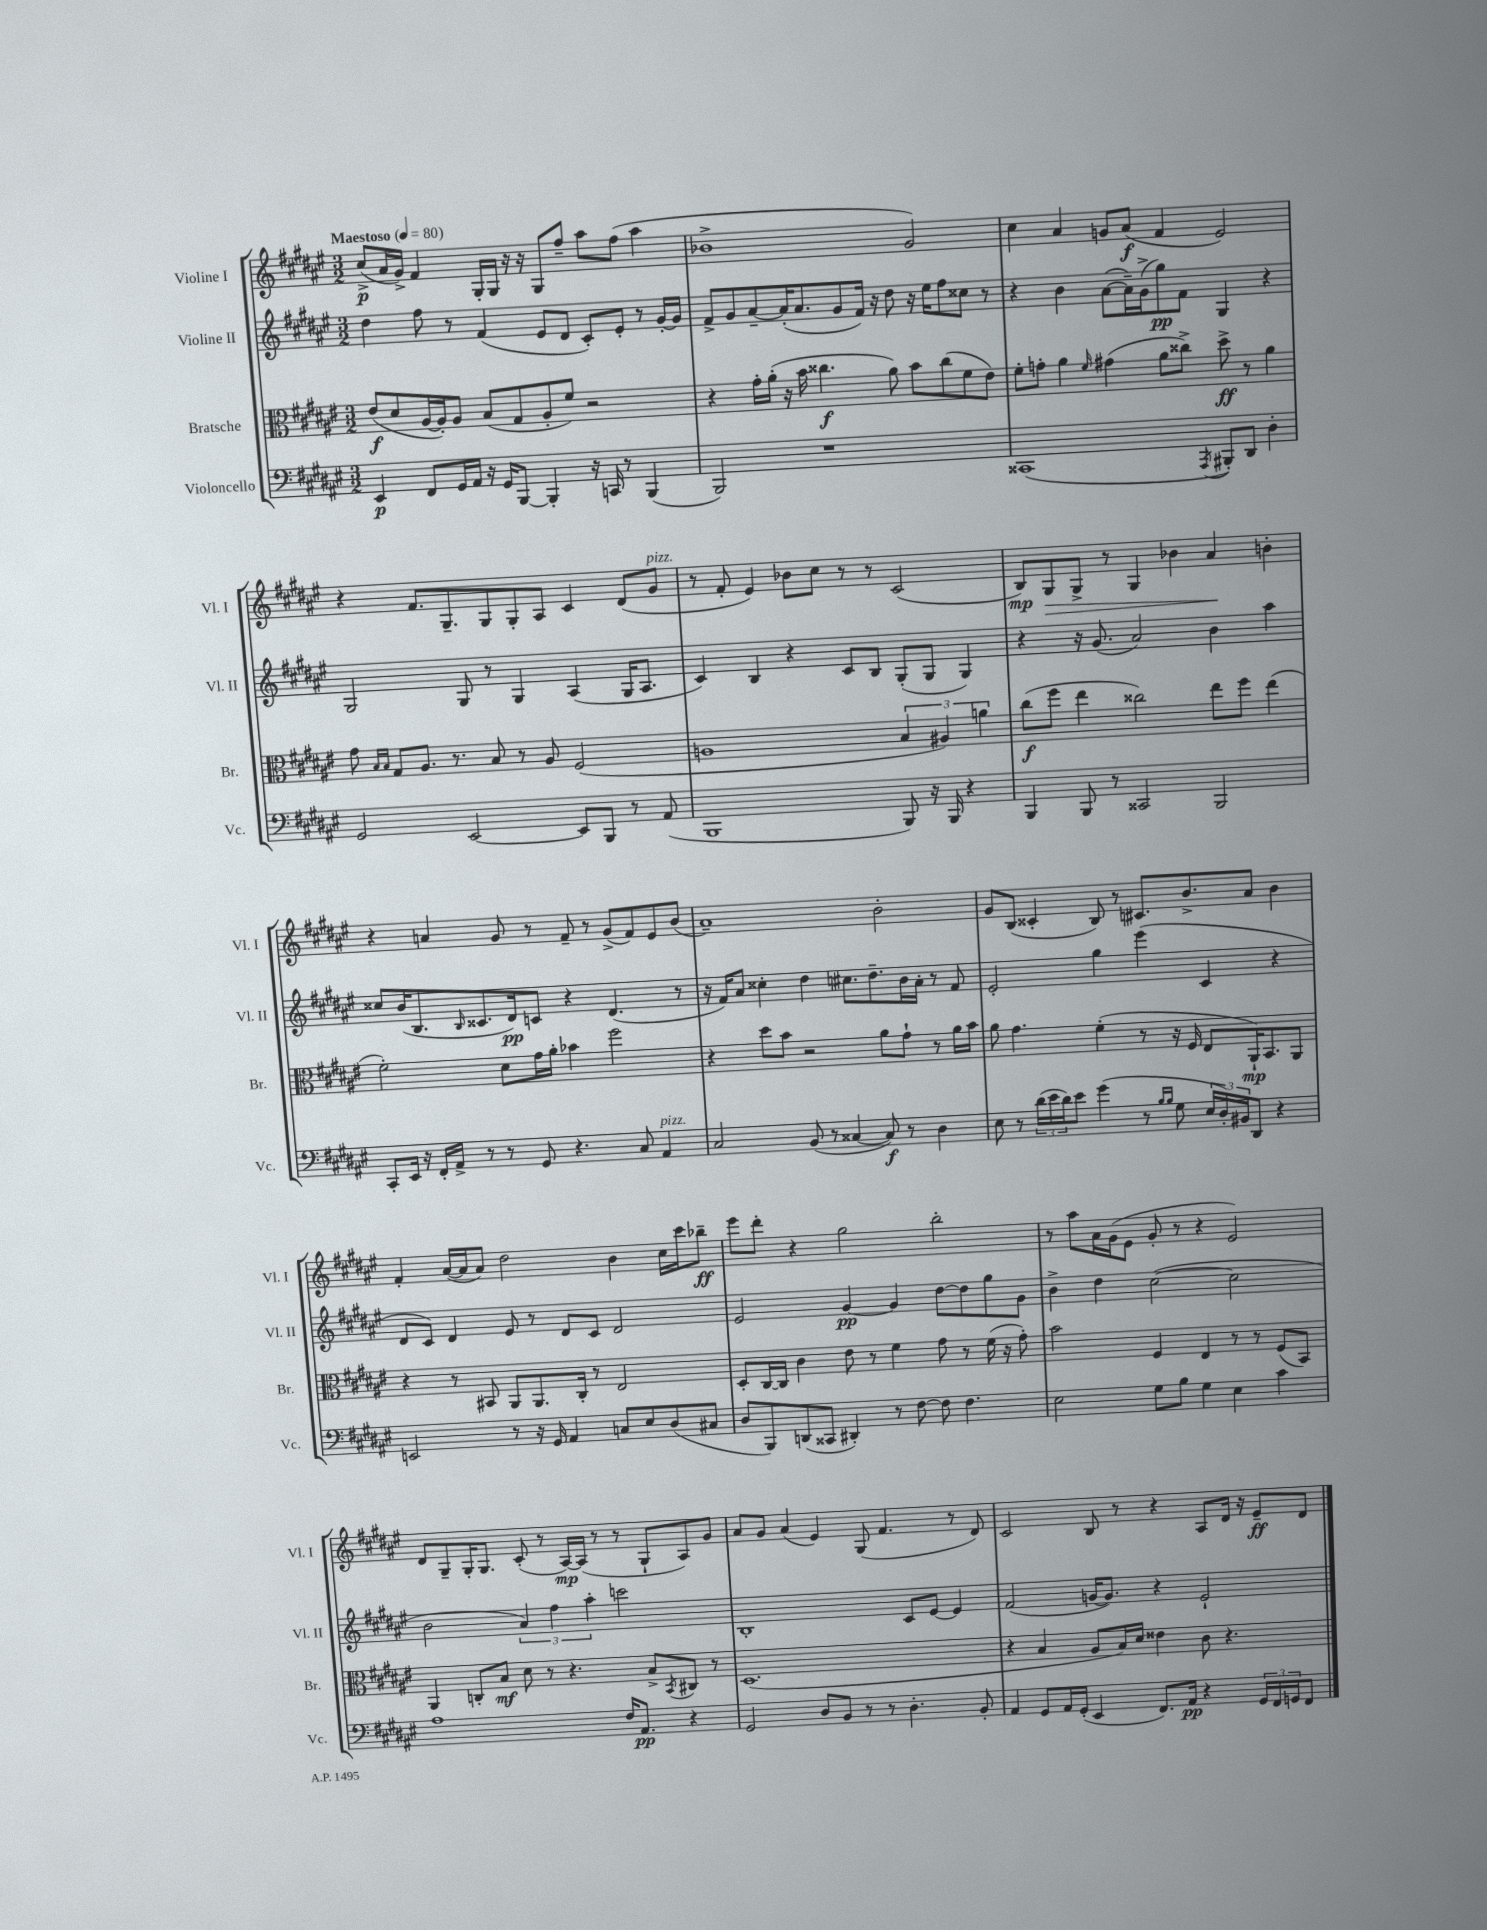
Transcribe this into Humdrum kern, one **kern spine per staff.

**kern	**kern	**kern	**kern
*staff4	*staff3	*staff2	*staff1
*clefF4	*clefC3	*clefG2	*clefG2
*k[f#c#g#d#a#e#]	*k[f#c#g#d#a#e#]	*k[f#c#g#d#a#e#]	*k[f#c#g#d#a#e#]
*M3/2	*M3/2	*M3/2	*M3/2
*MM80	*MM80	*MM80	*MM80
4EE#	(8e#	4dd#	(8cc#^
.	8d#	.	16a#
.	.	.	16g#^)
8FF#	[16A#	8ff#	4f#
.	16A#'])	.	.
16GG#	8A#	8r	.
16AA#	.	.	.
16r	(8B	(4f#	16G#'
16GG#	.	.	16G#
[8BBB	8G#	.	16r
.	.	.	16r
4BBB']	8A#'	8e#	8G#
.	8f#)	8d#	8ff#~
16r	2r	8c#')	8aa#
16CC	.	.	.
8r	.	8e#'	(8ff#
(4BBB	.	8r	4aa#
.	.	[16g#'	.
.	.	16g#]	.
=	=	=	=
2BBB)	4r	8f#^	1b-^
.	.	8g#	.
.	16g#'	[8a#~	.
.	(16a#'	.	.
.	16r	(16a#']	.
.	16b	8.a#	.
1r	4.cc##	.	.
.	.	8g#	.
.	.	16f#)	.
.	.	16r	.
.	8a#)	8dd#	.
.	8b	16r	2g#)
.	.	16ee#	.
.	(8cc##	8ff#	.
.	8f#	8cc##	.
.	8e#)	8r	.
=	=	=	=
(1CC##	8f#'	4r	4cc#
.	8g'	.	.
.	4a#	4b	4a#
.	16qqf#	.	.
.	(4g#	([8a#	8g
.	.	16a#~])	(8a#
.	.	(16g#^	.
.	8a#	8gg#)	4f#
.	8cc##^)	8f#	.
8qAAA#	.	.	.
8BBB#')	8dd#^	4G#	2e#)
8DD#	8r	.	.
4D#'	4a#	4r	.
=	=	=	=
2GG#	8g#	2G#	4r
.	16qqB	.	.
.	16qqB	.	.
.	8G#	.	.
.	8.A#	.	8.f#
.	8.r	.	8.G#~
[2EE#	.	8G#	.
.	8B	8r	8G#
.	8r	4G#	8G#'
.	8A#	.	8A#
8EE#]	(2F#	(4A#	4c#
8BBB	.	.	.
8r	.	16G#	(8d#
.	.	8.A#	.
(8AA#	.	.	8g#
=	=	=	=
1BBB	1A	4c#)	8r
.	.	.	8f#'
.	.	4B	4e#)
.	.	4r	8b-
.	.	.	8cc#
.	.	8c#	8r
.	.	8B	8r
8BBB)	6B	(8G#'	(2c#
16r	.	8G#	.
.	6A#)	.	.
16BBB	.	.	.
4r	.	4G#)	.
.	6a	.	.
=	=	=	=
4BBB	(8cc#	4r	8B)
.	8ff#	.	8G#
8BBB	4ee#	16r	8G#^
.	.	(8.g#	.
8r	.	.	8r
2CC##	2cc##)	2a#)	4G#
.	.	.	4b-
2BBB	8ee#	4b	4a#
.	8ff#	.	.
.	(4ee#	4aa#	4b'
=	=	=	=
8CC#'	2f#')	8cc##	4r
16EE#	.	(16b	.
16r	.	8.B	.
16FF#'	.	.	4a
16AA#^	.	.	.
.	.	16qqB	.
8r	.	8.c##	.
8r	8d#	.	8g#
.	.	16d#)	.
8GG#	16g#	8c	8r
.	16a#'	.	.
4.r	4b-	4r	8f#~
.	.	.	8r
.	2ff#	(4.d#	(8g#^
8C#	.	.	8f#)
4AA#	.	.	8e#
.	.	8r	(8b
=	=	=	=
2C#	4r	16r	1a#~)
.	.	16f#)	.
.	.	8a#	.
.	8dd#	4cc##'	.
.	8b	.	.
(8BB	2r	4dd#	.
8r	.	.	.
[4C##	.	8.cc#	.
.	.	8.dd#~	.
8C##])	8a#	.	2b'
8r	8g#`	16b	.
.	.	16a#'	.
4D#	8r	8r	.
.	16a#	8f#	.
.	16b	.	.
=	=	=	=
8E#	8a#	2e#'	8g#
8r	4.g#	.	(8B
(24d#	.	.	4c##'
24e#	.	.	.
24d#)	.	.	.
8e#	.	.	.
(4g#	(4f#'	4gg#	8B)
.	.	.	8r
8r	8r	(4eee#	8.c#
16qqB	.	.	.
16qqB	.	.	.
8G#	16r	.	.
.	16F#	.	8.b^
24E#	8E#	4c#	.
24D#')	.	.	.
24BB#	.	.	.
8DD#	16AA#`)	.	8a#
.	8.BB	.	.
4r	.	4r	4b
.	8AA#	.	.
=	=	=	=
2EE	4r	8d#	4f#'
.	.	8c#)	.
.	8r	4d#	([16a#
.	.	.	16a#]
.	8BB#	.	8a#)
8r	8AA#	8e#	2dd#
16r	8.AA#	8r	.
16GG#	.	.	.
4AA#	.	8d#	.
.	16C#'	.	.
.	8r	8c#	.
8C	2E#	2d#	4b
8E#	.	.	.
(8D#	.	.	16cc#
.	.	.	16ccc#
8C#	.	.	8bb-~
=	=	=	=
8D#	8D#'	2e#	8eee#
8BBB)	[16C#	.	8ddd#'
.	16C#]	.	.
(8DD	4c#	.	4r
8CC##	.	.	.
4DD#')	8e#	[4g#	2gg#
.	8r	.	.
8r	4f#	4g#]	.
[8F#	.	.	.
8F#]	8g#	[8dd#	2bb'
4.F#	8r	8dd#]	.
.	(16f#	8gg#	.
.	16r	.	.
.	8g#')	8g#	.
=	=	=	=
2E#	2b	4b^	8r
.	.	.	8aa#
.	.	4dd#	16a#
.	.	.	(16g#
.	.	.	8e#
8G#	4F#	([2cc#	8g#'
8B	.	.	8r
4G#	4E#	.	4r
4E#	8r	2cc#]	2e#)
.	8r	.	.
4c#	(8F#	.	.
.	8BB)	.	.
=	=	=	=
1A#	4AA#	2b	8d#
.	.	.	8G#~
.	8C'	.	16G#'
.	.	.	8.G#
.	8B	.	.
.	8d#	6a#)	(8c#'
.	8r	.	8r
.	.	6ff#	.
.	4.r	.	[16A#)
.	.	.	(16A#]
.	.	6aa#'	.
.	.	.	8r
16F#	.	2ccc	8r
8.AA#	.	.	.
.	8B^	.	8G#`
.	8qBB	.	.
4r	8C#	.	8A#)
.	8r	.	8g#
=	=	=	=
2GG#	(1.D#	1B'	8a#
.	.	.	8g#
.	.	.	(4a#
8D#	.	.	4e#)
8BB	.	.	.
8r	.	.	(8G#
8r	.	.	4.f#
4.D#'	.	8c#	.
.	.	[8e#	.
.	.	4e#]	8r
8BB'	.	.	8d#)
=	=	=	=
4AA#	4r	(2f#	2c#
8GG#	4B	.	.
16AA#	.	.	.
(16GG#'	.	.	.
4EE#	8A#	[16g	8B
.	.	8.g])	.
.	16B)	.	8r
.	16d#	.	.
8.FF#)	4e##	4r	4r
16AA#	.	.	.
4r	8c#	2e#`	8A#
.	4.r	.	16d#
.	.	.	16r
24GG#	.	.	8e#~
24FF#	.	.	.
24GG	.	.	.
8FF#	.	.	8d#
==	==	==	==
*-	*-	*-	*-
